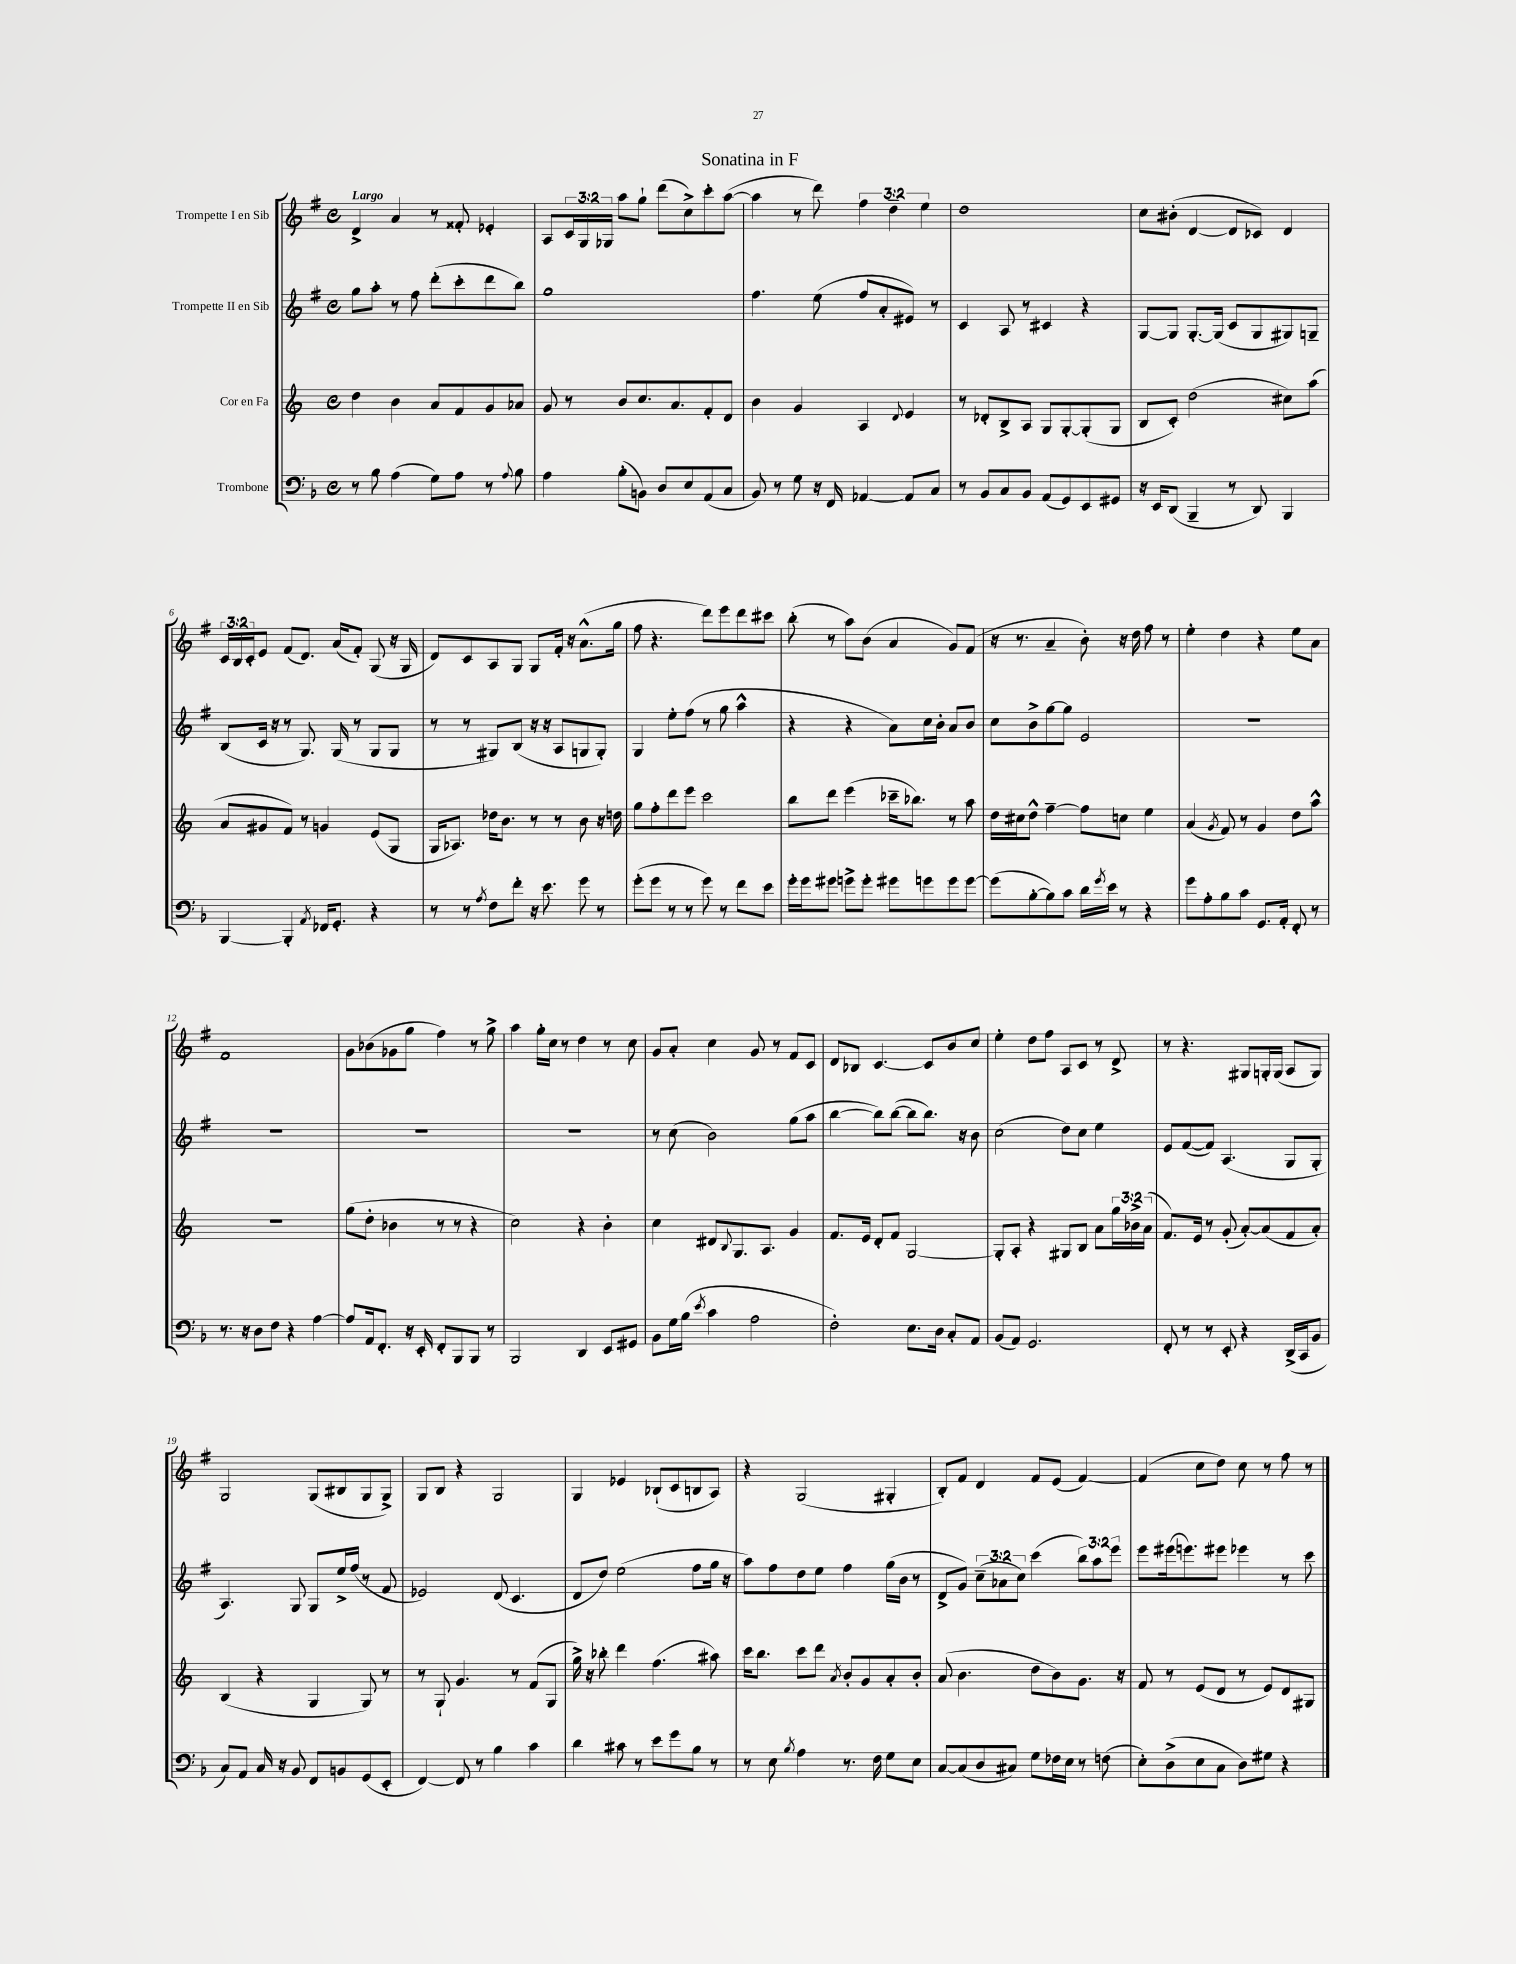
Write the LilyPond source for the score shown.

\header { title = "Sonatina in F" }
<<
\new StaffGroup <<
\new Staff = "s0" \with { instrumentName = "Trompette I en Sib" } {
    \clef treble \key g \major \defaultTimeSignature \time 4/4 \override Staff.TupletNumber.text = #tuplet-number::calc-fraction-text \tempo "Largo"
    d'4-> a'4 r8 fisis'8-. ees'4-. |
    a8 \tuplet 3/2 { c'16 g16 ges16 } a''8 g''8-! d'''8( c''8->) c'''8-. a''8~( |
    a''4 r8 d'''8) \tuplet 3/2 { fis''4 d''4-- e''4 } |
    d''1 |
    c''8 bis'8-.( d'4~ d'8 ces'8) d'4 |
    \tuplet 3/2 { c'16 b16 c'16-. } e'8 fis'8( d'8.) a'16( fis'8-.) g8( r16 g16 |
    d'8) c'8 a8 g8 g8 fis'16-. r16 a'8.-^( g''16 |
    fis''8 r4. d'''8) e'''8 d'''8 cis'''8 |
    b''8-.( r8 a''8) b'8( a'4 g'8) fis'8( |
    r16 r8. a'4-- b'8-.) r16 d''16 fis''8 r8 |
    e''4-. d''4 r4 e''8 a'8 |
    fis'1 |
    g'8 bes'8( ges'8 g''8 fis''4) r8 g''8-> |
    a''4 g''16-. c''16 r8 d''4 r8 c''8 |
    g'8 a'8-. c''4 g'8 r8 fis'8 c'8 |
    d'8 bes8 c'4.~ c'8 b'8 c''8 |
    e''4-. d''8 fis''8 a8 c'8 r8 d'8-> |
    r8 r4. gis8 g16-. g16( a8 g8) |
    g2 g8( bis8 g8 g8->) |
    g8 b8 r4 g2 |
    g4 ees'4 bes8-!( c'8 b8 a8) |
    r4 g2( gis4-. |
    b8-.) fis'8 d'4 fis'8 e'8( fis'4~) |
    fis'4( c''8 d''8) c''8 r8 fis''8 r8 \bar "|." |
}
\new Staff = "s1" \with { instrumentName = "Trompette II en Sib" } {
    \clef treble \key g \major \defaultTimeSignature \time 4/4 \override Staff.TupletNumber.text = #tuplet-number::calc-fraction-text
    g''8 a''8-. r8 fis''8 d'''8-.( c'''8-. d'''8 b''8) |
    g''1 |
    fis''4. e''8( fis''8 a'8-. eis'8) r8 |
    c'4 a8 r8 cis'4 r4 |
    g8~ g8 g8.~-. g16( c'8 g8 gis8) g8-- |
    b8( c'16 r16 r8 g8.) g16( r8 g8 g8 |
    r8 r8 gis8) b8( r16 r16 a8 g8 g8-.) |
    g4 e''8-. fis''8( r8 g''8 a''4-^ |
    r4 r4 a'8) c''16 b'16-. a'8 b'8 |
    c''8 b'8-> g''8~ g''8 e'2 |
    R1 |
    R1 |
    R1 |
    R1 |
    r8 c''8( b'2) g''8( a''8 |
    b''4~ b''8) b''8~( b''8 b''8.) r16 b'8 |
    c''2( d''8) c''8 e''4 |
    e'8 fis'8~( fis'8) a4.( g8 g8-. |
    a4.) g8 g8 e''16-> fis''16( r8 fis'8 |
    ees'2) d'8( c'4. |
    d'8 d''8) e''2( fis''8 g''16 r16 |
    a''8) fis''8 d''8 e''8 fis''4 g''16( b'16 r8 |
    d'8-> g'8) \tuplet 3/2 { c''8--( aes'8 c''8) } c'''4( \tuplet 3/2 { b''8) a''8 e'''8 } |
    e'''8 eis'''16( e'''8.) eis'''8 ees'''4 r8 c'''8 \bar "|." |
}
\new Staff = "s2" \with { instrumentName = "Cor en Fa" } {
    \clef treble \key c \major \defaultTimeSignature \time 4/4 \override Staff.TupletNumber.text = #tuplet-number::calc-fraction-text
    d''4 b'4 a'8 f'8 g'8 aes'8 |
    g'8 r8 b'8 c''8. a'8. f'8-. d'8 |
    b'4 g'4 a4 \appoggiatura { d'8 } e'4 |
    r8 des'8-. b8-> a8 g8 g8~-. g8-.( g8 |
    b8 c'8-.) d''2( cis''8) a''8( |
    a'8 gis'8 f'8) r8 g'4 e'8( g8 |
    g16 aes8.) des''16 b'8. r8 r8 b'8 r16 d''16 |
    g''8 f''8-. d'''8 e'''8 c'''2 |
    b''8 d'''8 e'''4( ces'''16-- bes''8.) r8 a''8 |
    d''16 cis''16 d''8-^ f''4~-- f''8 c''8 e''4 |
    a'4( \acciaccatura { g'8 } f'8) r8 g'4 d''8 a''8-^ |
    R1 |
    g''8( d''8-. bes'4 r8 r8 r4 |
    c''2) r4 b'4-. |
    c''4 dis'8 \appoggiatura { b8 } g8. a8. g'4 |
    f'8. e'16 d'8-. f'8 g2~ |
    g8-. a8-. r4 gis8 b8 a'8 \tuplet 3/2 { g''16 bes'16-> a'16( } |
    f'8.) e'16 r8 g'8-.( a'8~-.) a'8( f'8 a'8-.) |
    b4( r4 g4 g8) r8 |
    r8 g8-! g'4. r8 f'8( g8 |
    g''16->) r16 bes''8-. d'''4 f''4.( ais''8) |
    c'''16 b''8. c'''8 d'''8 \acciaccatura { a'8 } b'8-. g'8 a'8-. b'8-. |
    a'8( b'4. d''8 b'8) g'8. r16 |
    f'8 r8 e'8( d'8 r8 e'8) d'8 gis8 \bar "|." |
}
\new Staff = "s3" \with { instrumentName = "Trombone" } {
    \clef bass \key f \major \defaultTimeSignature \time 4/4
    r8 bes8 a4( g8) a8 r8 \appoggiatura { a8 } bes8 |
    a4 bes8-.( b,8) d8 e8 a,8( c8 |
    bes,8) r8 g8 r16 f,16 aes,4~ aes,8 c8 |
    r8 bes,8 c8 bes,8 a,8( g,8) e,8 gis,8 |
    r16 e,16 d,8( bes,,4-- r8 d,8) bes,,4 |
    bes,,4~ bes,,4-. \acciaccatura { a,8 } fes,16 g,8.-. r4 |
    r8 r8 \acciaccatura { a8 } f8 f'8-. r16 e'8. g'8 r8 |
    g'8-.( g'8 r8 r8 g'8) r8 f'8 e'8 |
    g'16-. g'16 gis'8 g'8-> g'8-. gis'8 g'8 g'8 g'8~ |
    g'8( bes8~-. bes8) c'8 d'16 \acciaccatura { g'8 } e'16 r8 r4 |
    g'8 a8-. bes8 c'8 g,8. a,16-. f,8-. r8 |
    r8. r16 d8 f8 r4 a4~ |
    a8 a,16 f,8.-. r16 e,16-. f,8-. bes,,8 bes,,8 r8 |
    bes,,2 d,4 e,8 gis,8 |
    bes,8 g16 bes16( \acciaccatura { e'8 } c'4 a2 |
    f2-.) e8. d16 c8-. a,8 |
    bes,8( a,8) g,2. |
    f,8-. r8 r8 e,8-. r4 d,16->( c,16 bes,8 |
    c8) a,8 c16 r16 bes,8 f,8 b,8 g,8( e,8-. |
    f,4~) f,8 r8 bes4 c'4 |
    d'4 cis'8 r8 e'8 g'8 bes8 r8 |
    r8 e8 \acciaccatura { bes8 } a4 r8. f16 g8 e8 |
    c8~ c8( d8 cis8) g8 fes16 e16 r8 f8( |
    e8-.) d8->( e8 c8 d8) gis8 r4 \bar "|." |
}
>>
>>
